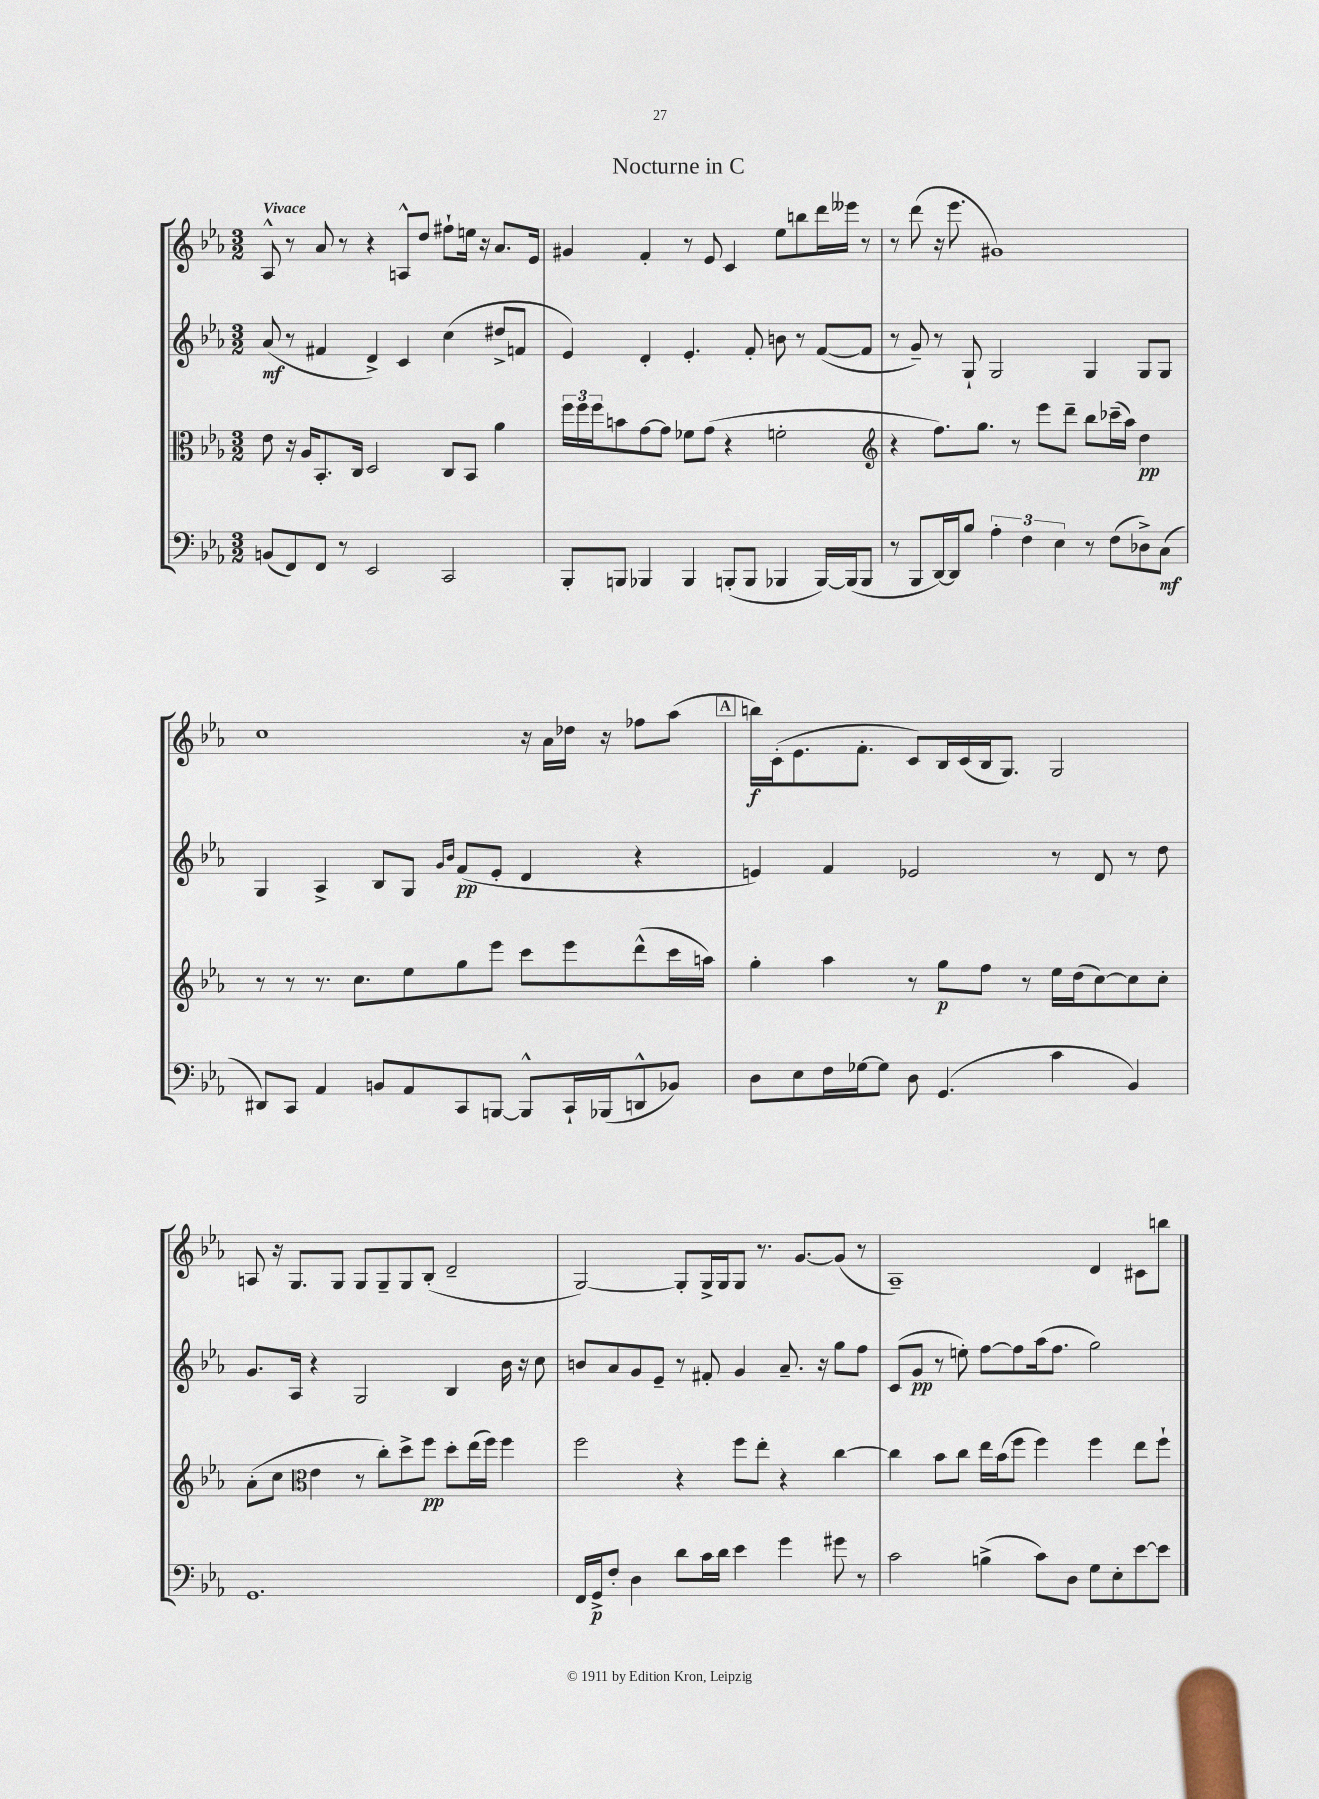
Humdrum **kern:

**kern	**dynam	**kern	**dynam	**kern	**dynam	**kern	**dynam
*part4	*part4	*part3	*part3	*part2	*part2	*part1	*part1
*staff4	*staff4	*staff3	*staff3	*staff2	*staff2	*staff1	*staff1
*clefF4	*	*clefC3	*	*clefG2	*	*clefG2	*
*k[b-e-a-]	*	*k[b-e-a-]	*	*k[b-e-a-]	*	*k[b-e-a-]	*
*M3/2	*	*M3/2	*	*M3/2	*	*M3/2	*
=1	=1	=1	=1	=1	=1	=1	=1
!	!	!	!	!	!	!LO:TX:a:B:t=Vivace	!
(8BBn/L	.	8e-\	.	(8a-/	mf	8A-^^/	.
8FF/)	.	16r	.	8r	.	8r	.
.	.	16A-/KL	.	.	.	.	.
8FF/J	.	8.BB-'/	.	4f#X/	.	8a-/	.
8r	.	.	.	.	.	8r	.
.	.	16C/Jk	.	.	.	.	.
2EE-/	.	2D/	.	4d^/)	.	4r	.
.	.	.	.	4c/	.	8An^^/L	.
.	.	.	.	.	.	8dd/J	.
2CC/	.	8C/L	.	(4cc\	.	8ff#X`\L	.
.	.	8BB-/J	.	.	.	16een\Jk	.
.	.	.	.	.	.	16r	.
.	.	4a-\	.	8dd#X^/L	.	8.a-/L	.
.	.	.	.	8fn/J	.	.	.
.	.	.	.	.	.	16e-/Jk	.
=2	=2	=2	=2	=2	=2	=2	=2
8BBB-'/L	.	24ff\LL	.	4e-/)	.	4g#X/	.
.	.	24ff\	.	.	.	.	.
.	.	24ff\J	.	.	.	.	.
8BBBn/J	.	8bn\	.	.	.	.	.
4BBB-X/	.	[8g\	.	4d'/	.	4f'/	.
.	.	8g\J]	.	.	.	.	.
4BBB-/	.	8f-X\L	.	4.e-'/	.	8r	.
.	.	(8g\J	.	.	.	8e-/	.
(8BBBn'/L	.	4r	.	.	.	4c/	.
8BBB/J	.	.	.	8f'/	.	.	.
4BBB-X/	.	2fn'\	.	8bn\	.	8ee-\L	.
.	.	.	.	8r	.	8bbn\	.
[16BBB-/LL)	.	.	.	([8f/L	.	16ddd\L	.
(16BBB-/J]	.	.	.	.	.	16eee--X\JJ	.
8BBB-/J	.	.	.	8f/J]	.	8r	.
=3	=3	=3	=3	=3	=3	=3	=3
*	*	*clefG2	*	*	*	*	*
8r	.	4r	.	8r	.	8r	.
8BBB-/L	.	.	.	8g~/)	.	(8ddd\	.
[16DD/L)	.	8.ff\L)	.	8r	.	16r	.
16DD/J]	.	.	.	.	.	8.eee-\	.
8B-/J	.	.	.	8G`/	.	.	.
.	.	8.gg\J	.	.	.	.	.
6A-'\	.	.	.	2G/	.	1g#X)	.
.	.	8r	.	.	.	.	.
6F\	.	.	.	.	.	.	.
.	.	8eee-\L	.	.	.	.	.
6E-\	.	.	.	.	.	.	.
.	.	8ddd~\J	.	.	.	.	.
8r	.	8bb-\L	.	4G/	.	.	.
(8F\L	.	(16ccc-X~\L	.	.	.	.	.
.	.	16aa-\JJ)	.	.	.	.	.
8D-X^\)	.	4dd\	pp	8G/L	.	.	.
(8C\J	mf	.	.	8G/J	.	.	.
!!LO:LB:g=z
=4	=4	=4	=4	=4	=4	=4	=4
8DD#X/L)	.	8r	.	4G/	.	1cc	.
8CC/J	.	8r	.	.	.	.	.
4AA-/	.	8.r	.	4A-^/	.	.	.
.	.	8.cc\L	.	.	.	.	.
8BBn/L	.	.	.	8B-/L	.	.	.
8AA-/	.	8ee-\	.	8G/J	.	.	.
.	.	.	.	16qqg/LL	.	.	.
.	.	.	.	16qqb-/JJ	.	.	.
8CC/	.	8gg\	.	(8f/L	pp	.	.
[8BBBn/J	.	8eee-\J	.	8e-'/J	.	.	.
8BBB^^/L]	.	8ccc\L	.	4d/	.	16r	.
.	.	.	.	.	.	16a-\LL	.
16CC`/L	.	8eee-\	.	.	.	16dd-X\JJ	.
(16BBB-X/J	.	.	.	.	.	16r	.
8DDn^^/	.	(8ddd^^\	.	4r	.	8ff-X\L	.
8BB-X/J)	.	16ccc\L	.	.	.	(8aa-\J	.
.	.	16aan\JJ)	.	.	.	.	.
!!LO:REH:place=s1:t=A
=5	=5	=5	=5	=5	=5	=5	=5
8D\L	.	4gg'\	.	4en/)	.	16bbn\LL)	f
.	.	.	.	.	.	(16c'\J	.
8E-\	.	.	.	.	.	8.e-\	.
16F\L	.	4aa-\	.	4f/	.	.	.
[16G-X\J	.	.	.	.	.	8.f'\J	.
8G-\J]	.	.	.	.	.	.	.
8D\	.	8r	.	2e-X/	.	8c/L)	.
(4.GG/	.	8gg\L	p	.	.	16B-/L	.
.	.	.	.	.	.	(16c/	.
.	.	8ff\J	.	.	.	16B-/J	.
.	.	.	.	.	.	8.G/J)	.
.	.	8r	.	.	.	.	.
4c\	.	16ee-\LL	.	8r	.	2G/	.
.	.	(16dd\J	.	.	.	.	.
.	.	[8cc\)	.	8d/	.	.	.
4BB-/)	.	8cc\]	.	8r	.	.	.
.	.	8cc'\J	.	8dd\	.	.	.
!!LO:LB:g=z
=6	=6	=6	=6	=6	=6	=6	=6
1.GG	.	(8a-'\L	.	8.g/L	.	8An/	.
.	.	8cc\J	.	.	.	16r	.
.	.	.	.	16A-/Jk	.	8.G/L	.
*	*	*clefC3	*	*	*	*	*
.	.	4e-\	.	4r	.	.	.
.	.	.	.	.	.	8G/J	.
.	.	8r	.	2G/	.	8G/L	.
.	.	8cc'\L)	.	.	.	8G~/	.
.	.	8dd^\	.	.	.	8G/	.
.	.	8ff\J	pp	.	.	(8B-'/J	.
.	.	8dd'\L	.	4B-/	.	2d~/	.
.	.	(16ee-\L	.	.	.	.	.
.	.	16ff\JJ)	.	.	.	.	.
.	.	4ff\	.	16b-\	.	.	.
.	.	.	.	16r	.	.	.
.	.	.	.	8cc\	.	.	.
=7	=7	=7	=7	=7	=7	=7	=7
16FF/LL	.	2ff\	.	8bn/L	.	[2G/)	.
16GG^/J	p	.	.	.	.	.	.
8F'/J	.	.	.	8a-/	.	.	.
4D\	.	.	.	8g/	.	.	.
.	.	.	.	8e-~/J	.	.	.
8d\L	.	4r	.	8r	.	8G'/L]	.
16c\L	.	.	.	8f#X'/	.	16G^/L	.
16d\JJ	.	.	.	.	.	16G/J	.
4e-\	.	8ff\L	.	4g/	.	8G/J	.
.	.	8ee-'\J	.	.	.	8.r	.
4g\	.	4r	.	8.a-~/	.	.	.
.	.	.	.	.	.	[8.g/L	.
.	.	.	.	16r	.	.	.
8g#X\	.	[4cc\	.	8gg\L	.	(8g/J]	.
8r	.	.	.	8ff\J	.	8r	.
=8	=8	=8	=8	=8	=8	=8	=8
2c\	.	4cc\]	.	(8c/L	.	1A-~)	.
.	.	.	.	8g/J	pp	.	.
.	.	8b-\L	.	8r	.	.	.
.	.	8cc\J	.	8een'\)	.	.	.
(4Bn^\	.	16ee-\LL	.	[8ff\L	.	.	.
.	.	(16b-\J	.	.	.	.	.
.	.	8ff\J	.	8ff\]	.	.	.
8c\L)	.	4ff\)	.	(16aa-\k	.	.	.
.	.	.	.	8.ff\J	.	.	.
8D\J	.	.	.	.	.	.	.
8G\L	.	4ff\	.	2gg\)	.	4d/	.
8E-'\	.	.	.	.	.	.	.
[8e-\	.	8ee-\L	.	.	.	8c#X\L	.
8e-\J]	.	8ff`\J	.	.	.	8bbn\J	.
==	==	==	==	==	==	==	==
*-	*-	*-	*-	*-	*-	*-	*-
